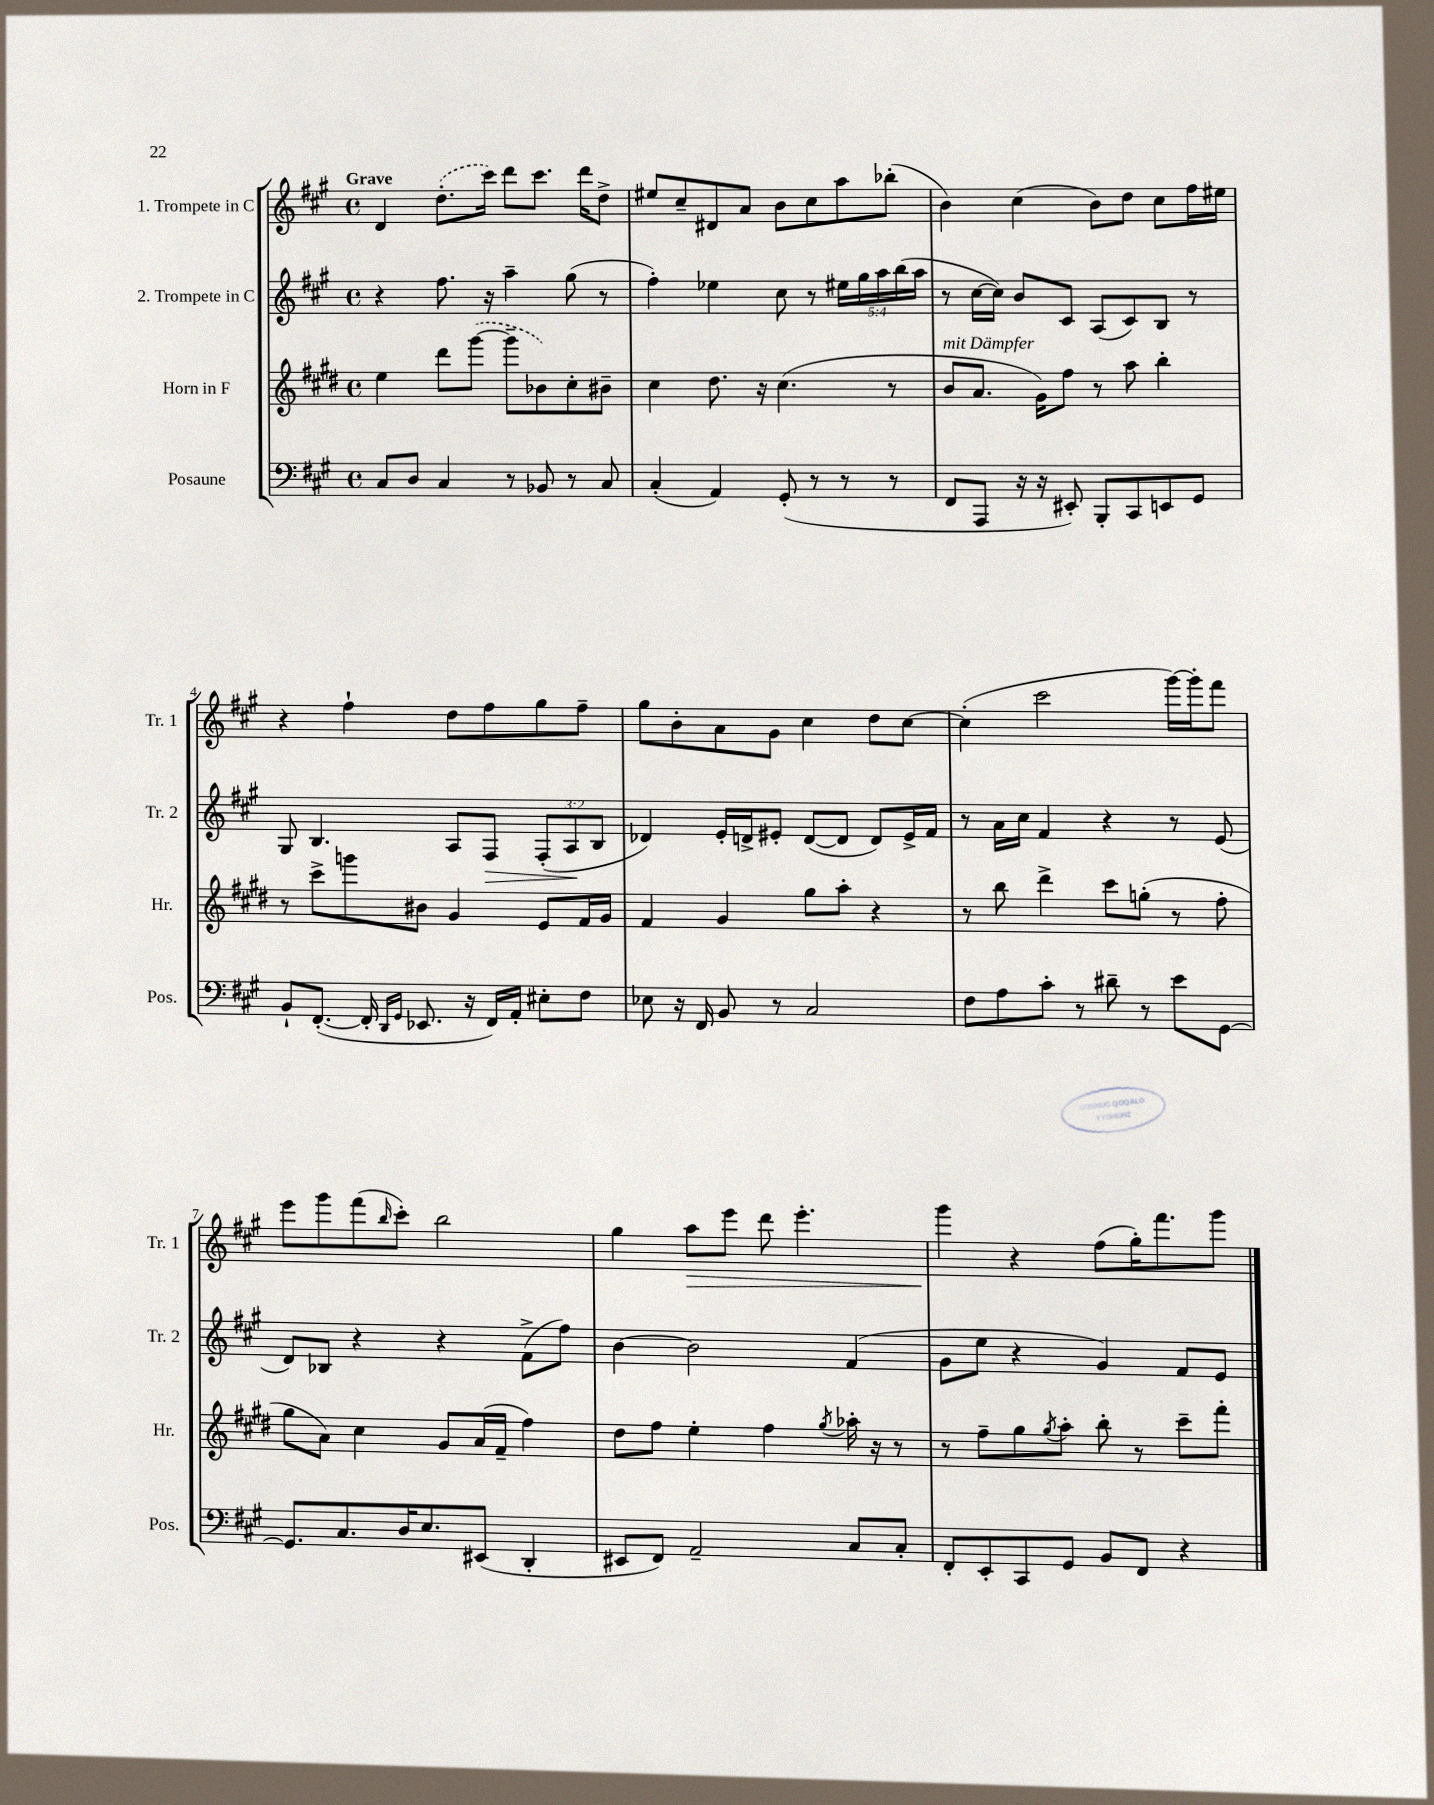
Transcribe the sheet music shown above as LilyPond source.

<<
\new StaffGroup <<
\new Staff = "s0" \with { instrumentName = "1. Trompete in C" shortInstrumentName = "Tr. 1" } {
    \clef treble \key a \major \defaultTimeSignature \time 4/4 \tempo "Grave"
    d'4 \once \slurDashed d''8.-.( cis'''16) d'''8 cis'''8. d'''16 d''8-> |
    eis''8 cis''8-- dis'8 a'8 b'8 cis''8 a''8 bes''8-.( |
    b'4) cis''4( b'8) d''8 cis''8 fis''16 eis''16 |
    r4 fis''4-! d''8 fis''8 gis''8 fis''8-- |
    gis''8 b'8-. a'8 gis'8 cis''4 d''8 cis''8~ |
    cis''4-.( cis'''2 gis'''16~) gis'''16-. fis'''8 |
    e'''8 gis'''8 fis'''8( \grace { b''16 } cis'''8-.) b''2 |
    gis''4 a''8\> e'''8 d'''8 e'''4.-. |
    gis'''4\! r4 fis''8( gis''16-.) fis'''8. gis'''8 \bar "|." |
}
\new Staff = "s1" \with { instrumentName = "2. Trompete in C" shortInstrumentName = "Tr. 2" } {
    \clef treble \key a \major \defaultTimeSignature \time 4/4 \override Staff.TupletNumber.text = #tuplet-number::calc-fraction-text
    r4 fis''8. r16 a''4-- gis''8( r8 |
    fis''4-.) ees''4 cis''8 r8 \tuplet 5/4 { eis''16 gis''16 a''16 b''16( a''16 } |
    r8 cis''16~ cis''16) b'8 cis'8 a8( cis'8) b8 r8 |
    gis8 b4. a8 fis8\> \tuplet 3/2 { fis8-.( a8\! b8 } |
    des'4) e'16-. d'16-> eis'8-. d'8~( d'8 d'8) eis'16-> fis'16 |
    r8 a'16 cis''16 fis'4 r4 r8 e'8( |
    d'8) bes8 r4 r4 fis'8->( fis''8) |
    b'4~ b'2 fis'4( |
    gis'8 e''8 r4 gis'4) fis'8 e'8 \bar "|." |
}
\new Staff = "s2" \with { instrumentName = "Horn in F" shortInstrumentName = "Hr." } {
    \clef treble \key e \major \defaultTimeSignature \time 4/4
    e''4 dis'''8 \once \slurDashed gis'''8~( gis'''8-- bes'8) cis''8-. bis'8-- |
    cis''4 dis''8. r16 cis''4.( r8 |
    b'8^\markup { \italic "mit Dämpfer" } a'8. gis'16) fis''8 r8 a''8 b''4-. |
    r8 cis'''8-> g'''8 bis'8 gis'4 e'8 fis'16 gis'16 |
    fis'4 gis'4 gis''8 a''8-. r4 |
    r8 b''8 dis'''4-> cis'''8 g''8-.( r8 fis''8-. |
    gis''8 a'8) cis''4 gis'8 a'16( fis'16-- fis''4) |
    dis''8 fis''8 e''4-. fis''4 \acciaccatura { gis''8 } aes''16-. r16 r8 |
    r8 fis''8-- gis''8 \acciaccatura { gis''8 } a''8-. b''8-. r8 cis'''8-- fis'''8-. \bar "|." |
}
\new Staff = "s3" \with { instrumentName = "Posaune" shortInstrumentName = "Pos." } {
    \clef bass \key a \major \defaultTimeSignature \time 4/4
    cis8 d8 cis4 r8 bes,8 r8 cis8 |
    cis4-.( a,4) gis,8-.( r8 r8 r8 |
    fis,8 a,,8 r16 r16 eis,8-.) b,,8-. cis,8 e,8 gis,8 |
    b,8-! fis,8.~-.( fis,16-. \grace { d,16 gis,16 } ees,8. r16 fis,16) a,16-. eis8-. fis8 |
    ees8 r16 fis,16 b,8 r8 cis2 |
    fis8 a8 cis'8-. r8 dis'8-- r8 e'8 gis,8~ |
    gis,8. cis8. d16 e8. eis,8( d,4-. |
    eis,8 fis,8) a,2-- cis8 cis8-. |
    fis,8-. e,8-. cis,8 gis,8 b,8 fis,8 r4 \bar "|." |
}
>>
>>
